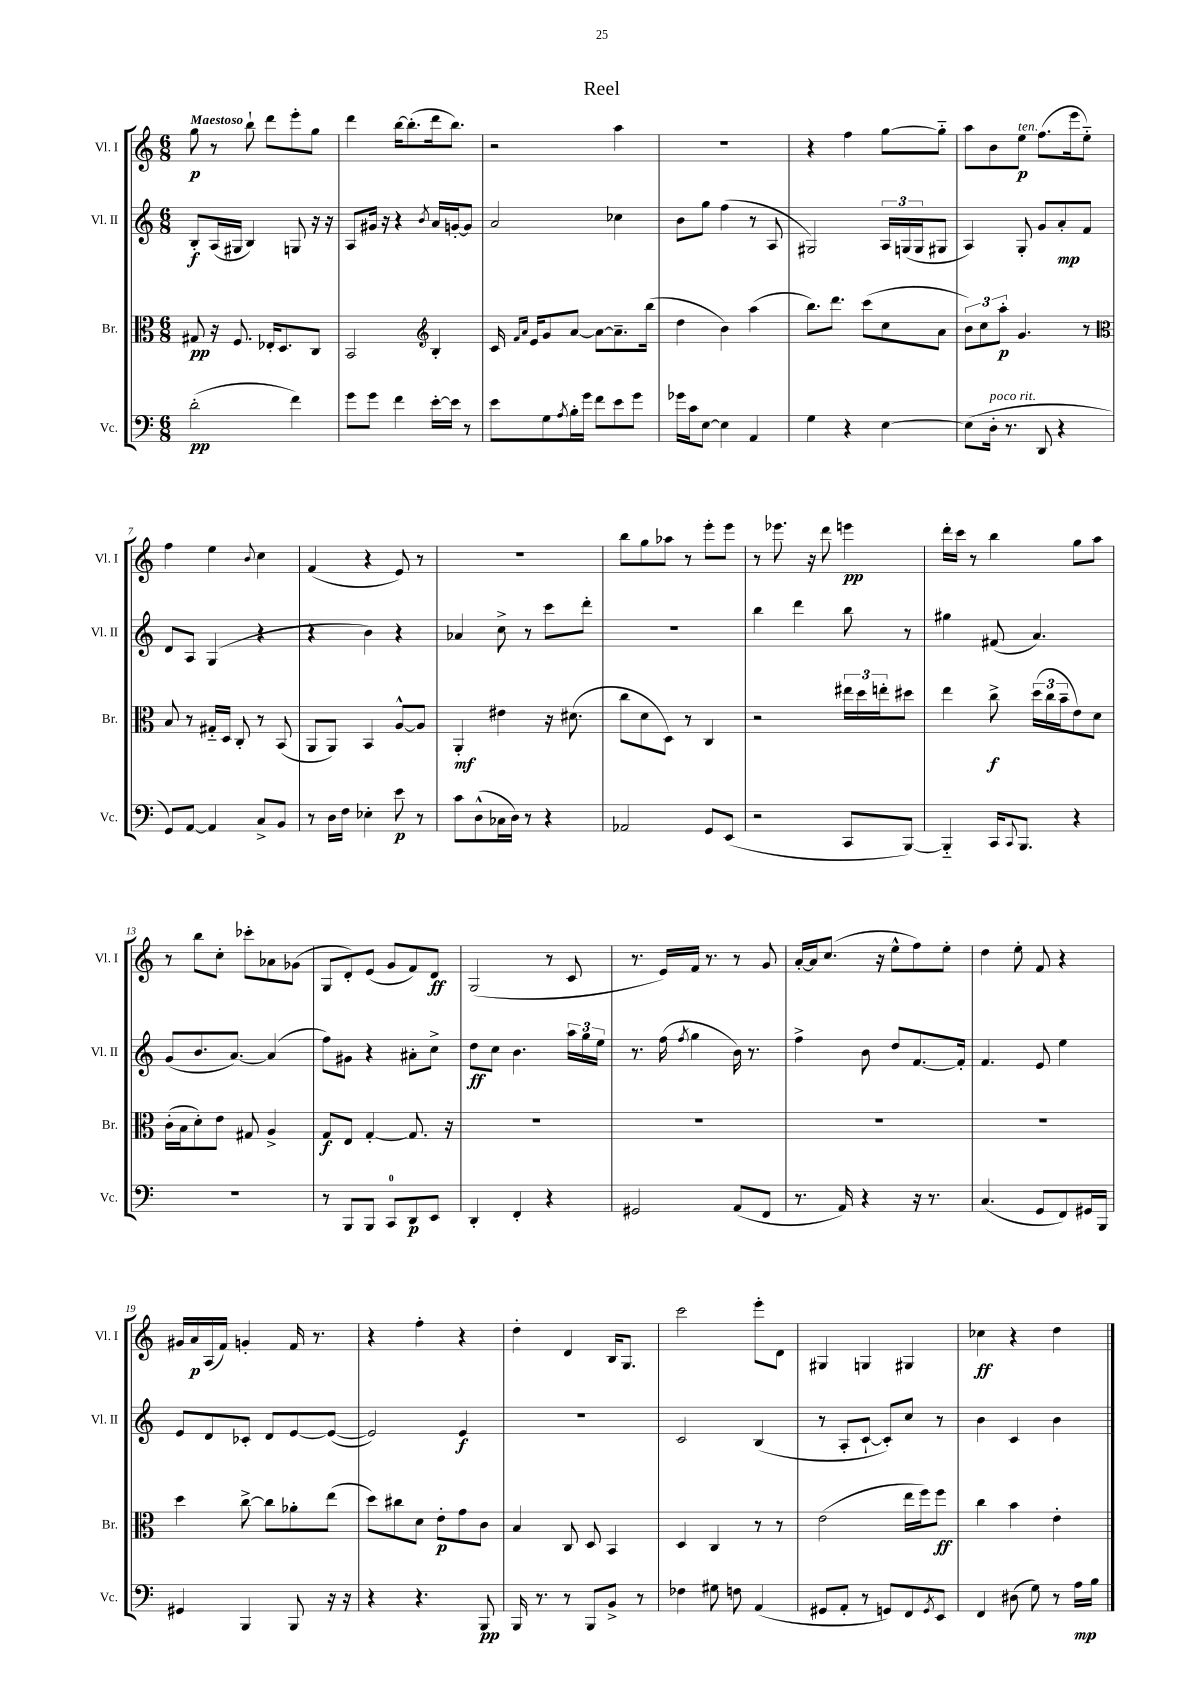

**kern	**kern	**kern	**kern
*staff4	*staff3	*staff2	*staff1
*clefF4	*clefC3	*clefG2	*clefG2
*k[]	*k[]	*k[]	*k[]
*M6/8	*M6/8	*M6/8	*M6/8
(2d'	8G#	8B'	8gg
.	16r	(16A	8r
.	8.F	16G#	.
.	.	4B)	8bb`
.	16E-'	.	8ddd
.	8.D	.	.
4f)	.	8G	8eee'
.	8C	16r	8gg
.	.	16r	.
=	=	=	=
8g	2BB	8A	4ddd
8g	.	16g#	.
.	.	16r	.
4f	.	4r	[16bb
.	.	.	(8.bb']
*	*clefG2	*	*
.	.	8qb	.
[16e'	4B'	16a	16ddd
16e]	.	[16g'	8.bb)
8r	.	8g]	.
=	=	=	=
8e	16c	2a	2r
.	16qqf	.	.
.	16qqa	.	.
.	16e	.	.
8G	8g	.	.
8qA	.	.	.
16B'	[8a	.	.
16g	.	.	.
8f	8a_	.	.
8e	8.a~]	4cc-	4aa
8g	.	.	.
.	(16bb	.	.
=	=	=	=
16g-	4dd	8b	2.r
16c	.	.	.
[8E	.	8gg	.
4E]	4b)	(4ff	.
4AA	(4aa	8r	.
.	.	8A	.
=	=	=	=
4G	8.bb)	2G#)	4r
.	8.ddd	.	.
4r	.	.	4ff
.	(8ccc	.	.
[4E	8cc	24A	[8gg
.	.	(24G	.
.	.	24G	.
.	8a	8G#	8gg'~]
=	=	=	=
(8E]	12b)	4A)	8aa
.	12cc	.	.
16D'	.	.	8b
.	12aa'	.	.
8.r	.	.	.
.	4.g	8G'	8ee
8DD	.	8g	(8.ff
4r	.	8a'	.
.	.	.	16eee
.	8r	8f	8ee'~)
=	=	=	=
*	*clefC3	*	*
8GG)	8B	8d	4ff
[8AA	8r	8A	.
4AA]	16G#'~	(4G	4ee
.	16D	.	.
.	8C'	.	.
.	.	.	8qqb
8C^	8r	4r	4cc
8BB	(8BB	.	.
=	=	=	=
8r	8AA	4r	(4f
16D	8AA)	.	.
16F	.	.	.
4E-'	4BB	4b)	4r
8e	[8A^^	4r	8e)
8r	8A]	.	8r
=	=	=	=
8c	4AA'	4a-	2.r
(8D^^	.	.	.
16C-	4e#	8cc^	.
16D)	.	.	.
8r	.	8r	.
4r	16r	8ccc	.
.	(8.d#	.	.
.	.	8ddd'	.
=	=	=	=
2AA-	8cc	2.r	8bb
.	8d	.	8gg
.	8D)	.	8aa-
.	8r	.	8r
8GG	4C	.	8eee'
(8EE	.	.	8eee
=	=	=	=
2r	2r	4bb	8r
.	.	.	8.eee-
.	.	4ddd	.
.	.	.	16r
.	.	.	8ddd
8CC	24ee#	8bb	4eee
.	24dd	.	.
.	24ee'	.	.
[8BBB)	8dd#	8r	.
=	=	=	=
4BBB'~]	4ee	4gg#	16ddd'
.	.	.	16ccc
.	.	.	8r
16CC	8cc^	(8f#	4bb
8qqCC	.	.	.
8.BBB	.	.	.
.	(24dd	4.a)	.
.	24cc	.	.
.	24b~	.	.
4r	8e)	.	8gg
.	8d	.	8aa
=	=	=	=
2.r	(16c'	(8g	8r
.	16B	.	.
.	8d')	8.b	8bb
.	8e	.	8cc'
.	.	[8.a)	.
.	8G#	.	8ccc-'
.	4A^	(4a]	8a-
.	.	.	(8g-
=	=	=	=
8r	8G	8ff)	8G
8BBB	8E	8g#	8d')
8BBB	[4G'	4r	(8e
8CC	.	.	8g
8DD	8.G]	8a#'	8f)
8EE	.	8cc^	8d
.	16r	.	.
=	=	=	=
4DD'	2.r	8dd	(2G
.	.	8cc	.
4FF'	.	4.b	.
4r	.	.	8r
.	.	24aa	8c
.	.	24gg	.
.	.	24ee	.
=	=	=	=
2GG#	2.r	8.r	8.r
.	.	(16ff	16e)
.	.	8qff	.
.	.	4gg	16f
.	.	.	8.r
(8AA	.	16b)	8r
.	.	8.r	.
8FF	.	.	8g
=	=	=	=
8.r	2.r	4ff^	[16a'
.	.	.	16a]
.	.	.	(8.cc
16AA)	.	.	.
4r	.	8b	.
.	.	.	16r
.	.	8dd	8ee^^
16r	.	[8.f	8ff)
8.r	.	.	.
.	.	.	8ee'
.	.	16f']	.
=	=	=	=
(4.C	2.r	4.f	4dd
.	.	.	8ee'
8GG	.	8e	8f
8FF)	.	4ee	4r
16GG#	.	.	.
16BBB	.	.	.
=	=	=	=
4GG#	4dd	8e	16g#
.	.	.	16a
.	.	8d	(16A
.	.	.	16f)
4BBB	[8cc^	8c-'	4g'
.	8cc]	8d	.
8BBB	8a-'	[8e	16f
.	.	.	8.r
16r	(8ee	(8e_	.
16r	.	.	.
=	=	=	=
4r	8dd)	2e])	4r
.	8cc#	.	.
4.r	8d	.	4ff'
.	8e'	.	.
.	8g	4e	4r
8BBB	8c	.	.
=	=	=	=
16BBB	4B	2.r	4dd'
8.r	.	.	.
8r	8C	.	4d
8BBB	8D	.	.
8BB^	4BB	.	16B
.	.	.	8.G
8r	.	.	.
=	=	=	=
4F-	4D	2c	2ccc
8G#	4C	.	.
8F	.	.	.
(4AA	8r	(4B	8eee'
.	8r	.	8d
=	=	=	=
8GG#	(2e	8r	4G#
8AA'	.	8A'	.
8r	.	[8c`	4G
8GG)	.	8c'])	.
8FF	16ee	8cc	4G#
.	16ff)	.	.
8qGG	.	.	.
8EE	8ff	8r	.
=	=	=	=
4FF	4cc	4b	4cc-
(8D#	4b	4c	4r
8G)	.	.	.
8r	4e'	4b	4dd
16A	.	.	.
16B	.	.	.
==	==	==	==
*-	*-	*-	*-
